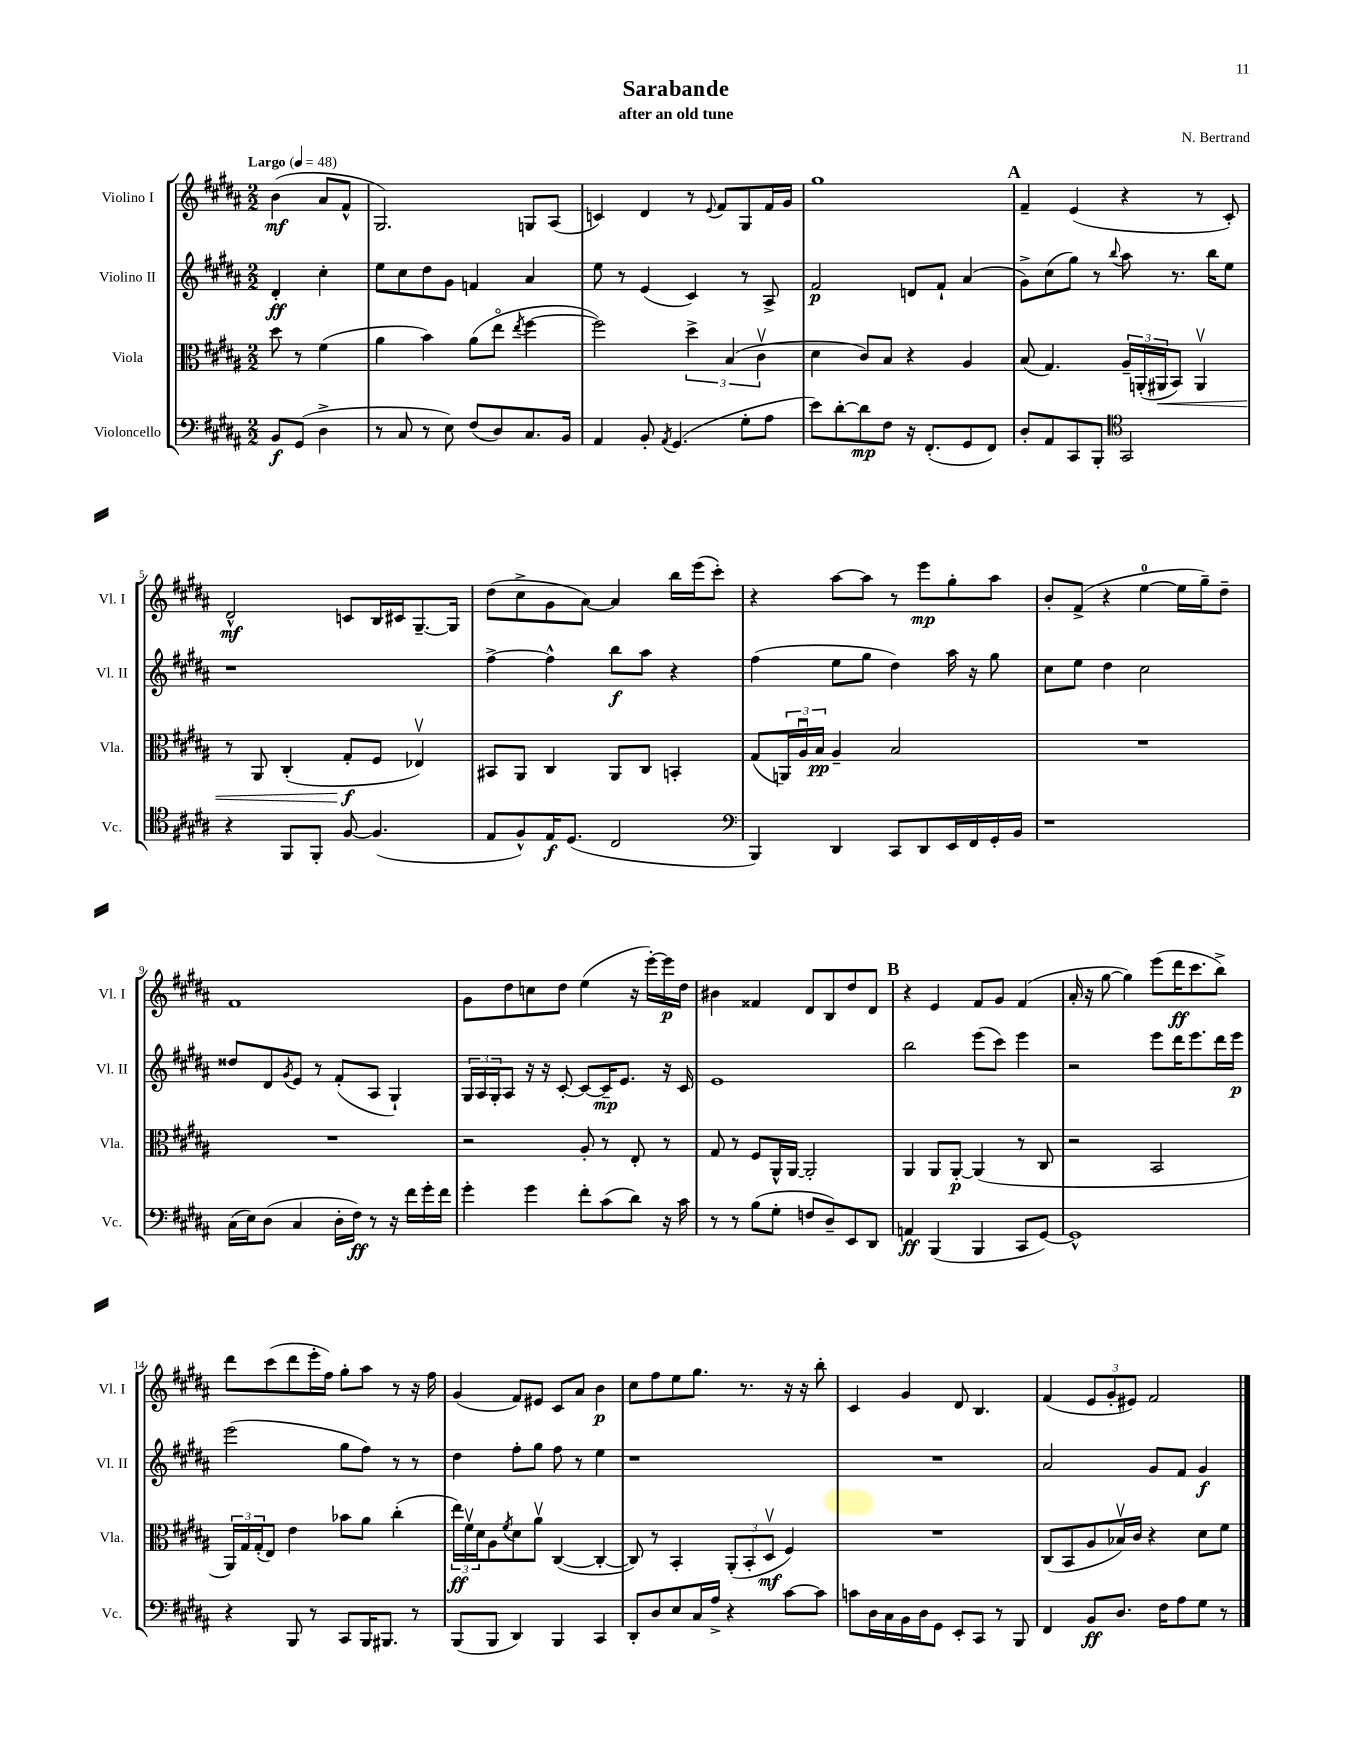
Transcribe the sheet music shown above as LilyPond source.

\header { title = "Sarabande" composer = "N. Bertrand" subtitle = "after an old tune" }
<<
\new StaffGroup <<
\new Staff = "s0" \with { instrumentName = "Violino I" shortInstrumentName = "Vl. I" } {
    \clef treble \key b \major \numericTimeSignature \time 2/2 \partial 2 \tempo "Largo" 4 = 48
    b'4\mf( ais'8 fis'8-^ |
    gis2.) g8 ais8( |
    c'4) dis'4 r8 \appoggiatura { e'8 } fis'8 gis8 fis'16 gis'16 |
    gis''1 |
    \mark \markup { \bold "A" } fis'4-- e'4( r4 r8 cis'8-.) |
    dis'2-^\mf c'8 b16 cis'16 gis8.~-- gis16 |
    dis''8( cis''8-> gis'8 ais'8~) ais'4 b''16 e'''16( cis'''8-.) |
    r4 ais''8~ ais''8 r8 e'''8\mp gis''8-. ais''8 |
    b'8-. fis'8->( r4 e''4-0~ e''16 gis''16--) dis''8-- |
    fis'1 |
    gis'8 dis''8 c''8 dis''8 e''4( r16 e'''16~-.) e'''16\p dis''16 |
    bis'4 fisis'4 dis'8 b8 dis''8 dis'8 |
    \mark \markup { \bold "B" } r4 e'4 fis'8 gis'8 fis'4( |
    ais'16-. r16 gis''8~ gis''4) e'''8( dis'''16\ff cis'''8. b''8->) |
    dis'''8 cis'''8( dis'''8 e'''16-. fis''16) gis''8-. ais''8 r8 r16 fis''16 |
    gis'4( fis'8) eis'8 cis'8 ais'8 b'4\p |
    cis''8 fis''8 e''8 gis''8. r8. r16 r16 b''8-. |
    cis'4 gis'4 dis'8 b4. |
    fis'4( \tuplet 3/2 { e'8 gis'8-. eis'8) } fis'2 \bar "|." |
}
\new Staff = "s1" \with { instrumentName = "Violino II" shortInstrumentName = "Vl. II" } {
    \clef treble \key b \major \numericTimeSignature \time 2/2 \partial 2
    dis'4-.\ff cis''4-. |
    e''8 cis''8 dis''8 gis'8 f'4 ais'4 |
    e''8 r8 e'4( cis'4) r8 ais8-> |
    fis'2\p d'8 fis'8-! ais'4( |
    \mark \markup { \bold "A" } gis'8->) cis''8( gis''8) r8 \appoggiatura { b''8 } ais''8 r8. b''16 e''8 |
    r1 |
    fis''4~-> fis''4-^ b''8\f ais''8 r4 |
    fis''4( e''8 gis''8 dis''4) ais''16 r16 gis''8 |
    cis''8 e''8 dis''4 cis''2 |
    disis''8 dis'8 \acciaccatura { gis'8 } e'8 r8 fis'8-.( ais8 gis4-!) |
    \tuplet 3/2 { gis16 ais16 gis16-. } ais8 r16 r16 cis'8~-. cis'8~ cis'16--\mp e'8. r16 cis'16 |
    e'1 |
    \mark \markup { \bold "B" } b''2 e'''8( cis'''8) e'''4 |
    r2 e'''8 dis'''16 e'''8. dis'''16 e'''16\p |
    e'''2( gis''8 fis''8) r8 r8 |
    dis''4 fis''8-. gis''8 fis''8 r8 e''4 |
    r1 |
    R1 |
    ais'2 gis'8 fis'8 gis'4\f \bar "|." |
}
\new Staff = "s2" \with { instrumentName = "Viola" shortInstrumentName = "Vla." } {
    \clef alto \key b \major \numericTimeSignature \time 2/2 \partial 2
    dis''8 r8 fis'4( |
    ais'4 b'4) ais'8( e''8\flageolet \acciaccatura { e''8 } fis''4~ |
    fis''2) \tuplet 3/2 { dis''4-> b4( cis'4\upbow } |
    dis'4 cis'8) b8 r4 ais4 |
    \mark \markup { \bold "A" } b8( gis4.) \tuplet 3/2 { ais16-- a,16-.( ais,16\< } b,8) ais,4\upbow |
    r8 ais,8 cis4-.( gis8-.\f\! fis8 ees4\upbow) |
    bis,8 ais,8 cis4 ais,8 cis8 b,4-. |
    gis8( \tuplet 3/2 { a,16) ais16\downbow b16\pp } ais4-- b2 |
    R1 |
    R1 |
    r2 ais8-. r8 e8-. r8 |
    gis8 r8 fis8 ais,16-^ ais,16~ ais,2-. |
    \mark \markup { \bold "B" } ais,4 ais,8 ais,8~-.\p ais,4( r8 cis8 |
    r2 b,2 |
    \tuplet 3/2 { ais,16) gis16 gis16-.( } e8) e'4 bes'8 ais'8 cis''4-.( |
    \tuplet 3/2 { e''16\ff) fis'16\upbow dis'16 } ais8 \acciaccatura { fis'8 } dis'8 ais'8\upbow cis4~( cis4~-. |
    cis8) r8 b,4-. \tuplet 3/2 { ais,8-.( b,8-. dis8\upbow\mf } fis4) |
    R1 |
    cis8( b,8 ais8 bes16\upbow) cis'16 r4 dis'8 fis'8 \bar "|." |
}
\new Staff = "s3" \with { instrumentName = "Violoncello" shortInstrumentName = "Vc." } {
    \clef bass \key b \major \numericTimeSignature \time 2/2 \partial 2
    b,8\f gis,8( dis4-> |
    r8 cis8 r8 e8) fis8( dis8) cis8. b,16 |
    ais,4 b,8-. \acciaccatura { ais,8 } gis,4.( gis8-. ais8 |
    e'8) dis'8~-. dis'8\mp fis8 r16 fis,8.-.( gis,8 fis,8) |
    \mark \markup { \bold "A" } dis8-. ais,8 cis,8 b,,8-. \clef tenor gis,2 |
    r4 fis,8 fis,8-. fis8~ fis4.( |
    e8 fis8-^) e16\f dis8.( cis2 |
    \clef bass b,,4) dis,4 cis,8 dis,8 e,16 fis,16 gis,16-. b,16 |
    r1 |
    cis16( e16) dis8( cis4 dis16-. fis16\ff) r8 r16 fis'16 gis'16-. fis'16 |
    gis'4-. gis'4 fis'8-. cis'8( dis'8) r16 cis'16 |
    r8 r8 b8( gis8-. f8 dis8--) e,8 dis,8 |
    \mark \markup { \bold "B" } a,4\ff b,,4( b,,4 cis,8 gis,8~) |
    gis,1-^ |
    r4 b,,8 r8 cis,8 b,,16 bis,,8. r8 |
    b,,8( b,,8 dis,4) b,,4 cis,4 |
    dis,8-. dis8 e8 cis16 ais16-> r4 cis'8~ cis'8 |
    c'8 dis16 cis16 b,16 dis16 gis,8 e,8-. cis,8 r8 b,,8 |
    fis,4 b,8\ff dis8. fis16 ais8 gis8 r8 \bar "|." |
}
>>
>>
